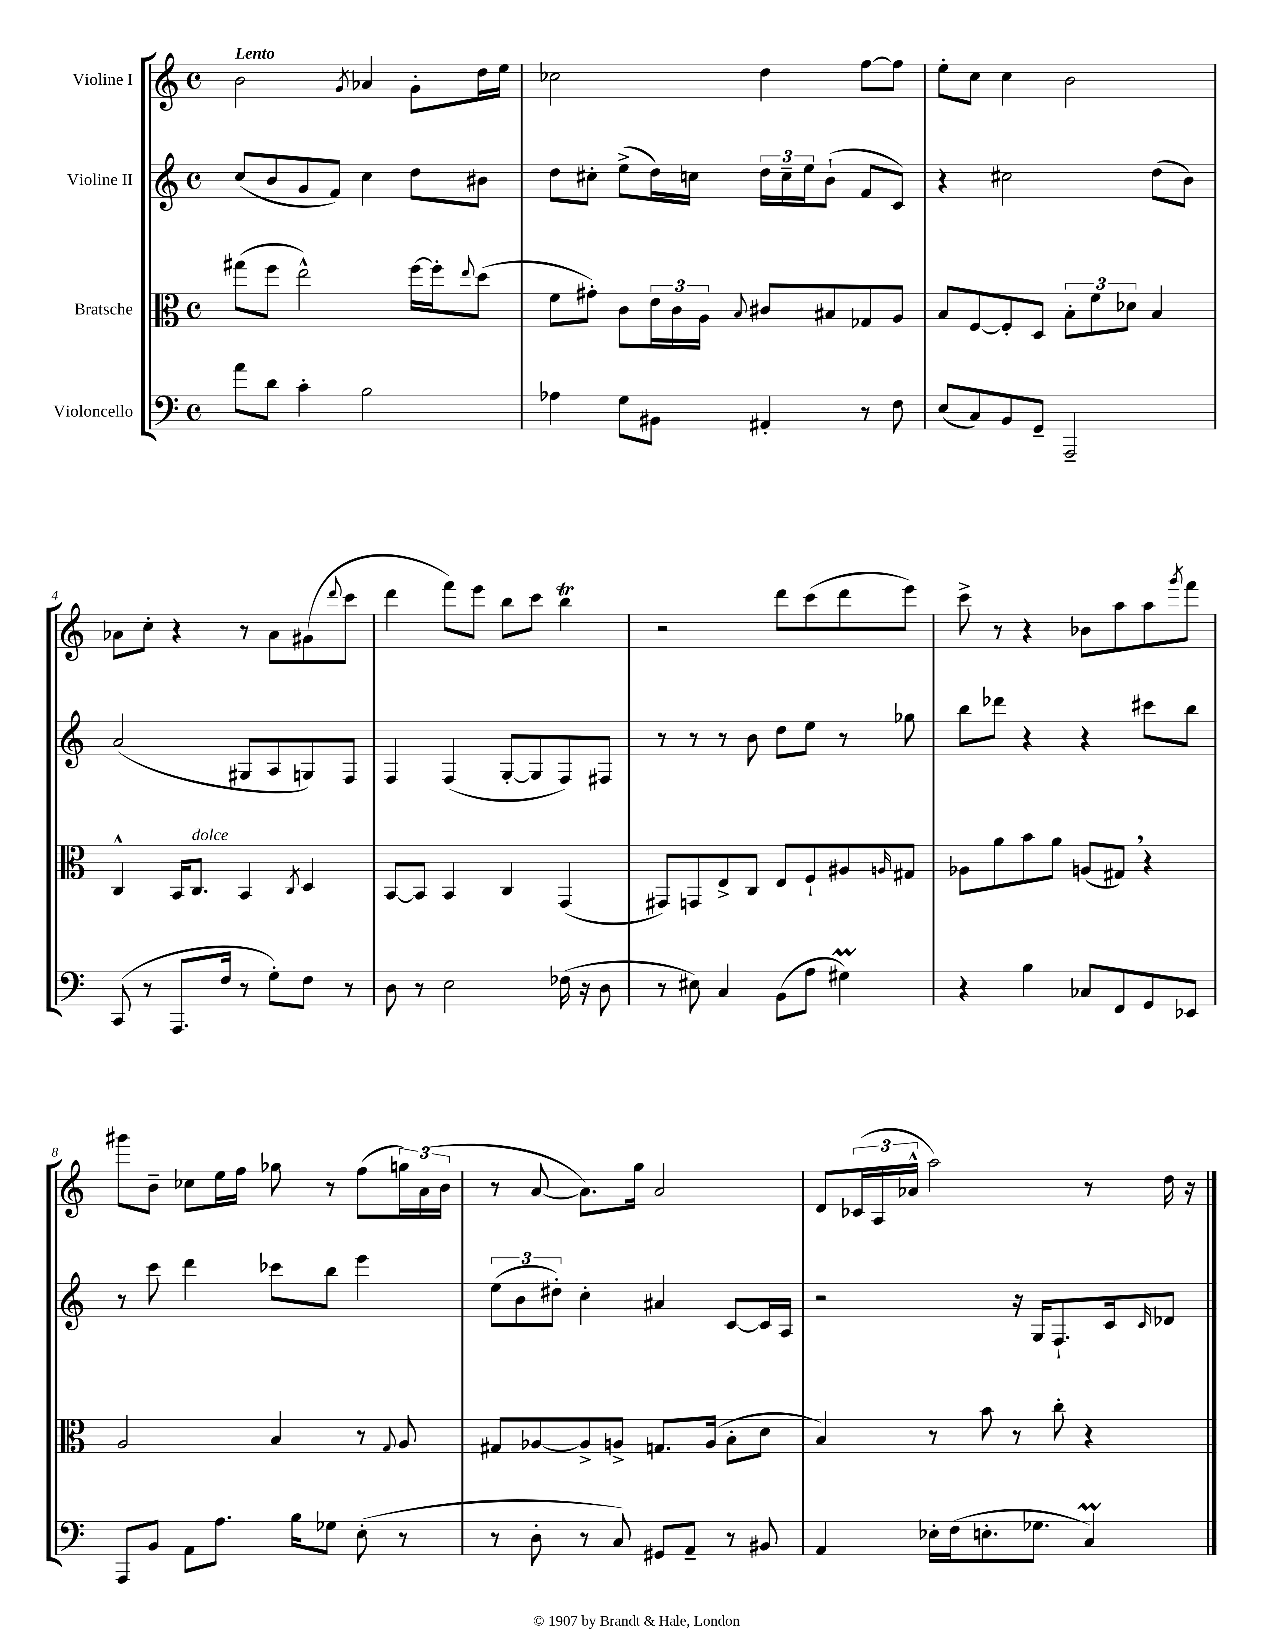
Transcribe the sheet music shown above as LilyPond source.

<<
\new StaffGroup <<
\new Staff = "s0" \with { instrumentName = "Violine I" } {
    \clef treble \key c \major \defaultTimeSignature \time 4/4 \tempo "Lento"
    b'2 \acciaccatura { g'8 } aes'4 g'8-. d''16 e''16 |
    ces''2 d''4 f''8~ f''8 |
    e''8-. c''8 c''4 b'2 |
    aes'8 c''8-. r4 r8 aes'8 gis'8( \appoggiatura { d'''8 } c'''8 |
    d'''4 f'''8) e'''8 b''8 c'''8 b''4\trill |
    r2 d'''8 c'''8( d'''8 e'''8) |
    c'''8-> r8 r4 bes'8 a''8 a''8 \acciaccatura { g'''8 } f'''8 |
    gis'''8 b'8-- ces''8 e''16 f''16 ges''8 r8 f''8( \tuplet 3/2 { g''16) a'16( b'16 } |
    r8 a'8~ a'8.) g''16 a'2 |
    d'8 \tuplet 3/2 { ces'16( a16 aes'16-^ } a''2) r8 d''16 r16 \bar "|." |
}
\new Staff = "s1" \with { instrumentName = "Violine II" } {
    \clef treble \key c \major \defaultTimeSignature \time 4/4
    c''8( b'8 g'8 f'8) c''4 d''8 bis'8 |
    d''8 cis''8-. e''8->( d''16) c''16 \tuplet 3/2 { d''16 c''16-- e''16 } b'8-!( f'8 c'8) |
    r4 cis''2 d''8( b'8) |
    a'2( gis8 a8 g8) f8 |
    f4 f4( g8~-. g8 f8) fis8 |
    r8 r8 r8 b'8 d''8 e''8 r8 ges''8 |
    b''8 des'''8 r4 r4 cis'''8 b''8 |
    r8 c'''8 d'''4 ces'''8 b''8 e'''4 |
    \tuplet 3/2 { e''8( b'8 dis''8-.) } c''4-. ais'4 c'8~ c'16 a16 |
    r2 r16 g16 f8.-! c'16 \grace { c'16 } des'8 \bar "|." |
}
\new Staff = "s2" \with { instrumentName = "Bratsche" } {
    \clef alto \key c \major \defaultTimeSignature \time 4/4
    gis''8( f''8 e''2-^) f''16~ f''16-. \appoggiatura { e''8 } d''8( |
    f'8 gis'8-.) c'8 \tuplet 3/2 { e'16 c'16 a16 } \appoggiatura { b8 } cis'8 bis8 ges8 a8 |
    b8 f8~ f8-. d8 \tuplet 3/2 { b8-. f'8 des'8 } b4 |
    c4-^ b,16 c8.^\markup { \italic "dolce" } b,4 \acciaccatura { c8 } d4 |
    b,8~ b,8 b,4 c4 g,4( |
    gis,8) g,8 e8-> c8 e8 f8-! ais8 \grace { a16 } gis8 |
    aes8 a'8 b'8 a'8 a8( gis8) \breathe r4 |
    a2 b4 r8 \appoggiatura { g8 } a8 |
    gis8 aes8~ aes8-> a8-> g8. a16( b8-. d'8 |
    b4) r8 b'8 r8 c''8-. r4 \bar "|." |
}
\new Staff = "s3" \with { instrumentName = "Violoncello" } {
    \clef bass \key c \major \defaultTimeSignature \time 4/4
    a'8 d'8 c'4-. b2 |
    aes4 g8 bis,8 ais,4-. r8 f8 |
    e8( c8) b,8 g,8-- a,,2-- |
    c,8( r8 a,,8. f16 r8 g8-.) f8 r8 |
    d8 r8 e2 fes16( r16 d8 |
    r8 eis8) c4 b,8( a8 gis4\prall) |
    r4 b4 ces8 f,8 g,8 ees,8 |
    a,,8 b,8 a,8 a8. b16 ges8 e8-.( r8 |
    r8 d8-. r8 c8) gis,8 a,8-- r8 bis,8 |
    a,4 ees16-. f16( e8.-. ges8. c4\prall) \bar "|." |
}
>>
>>
